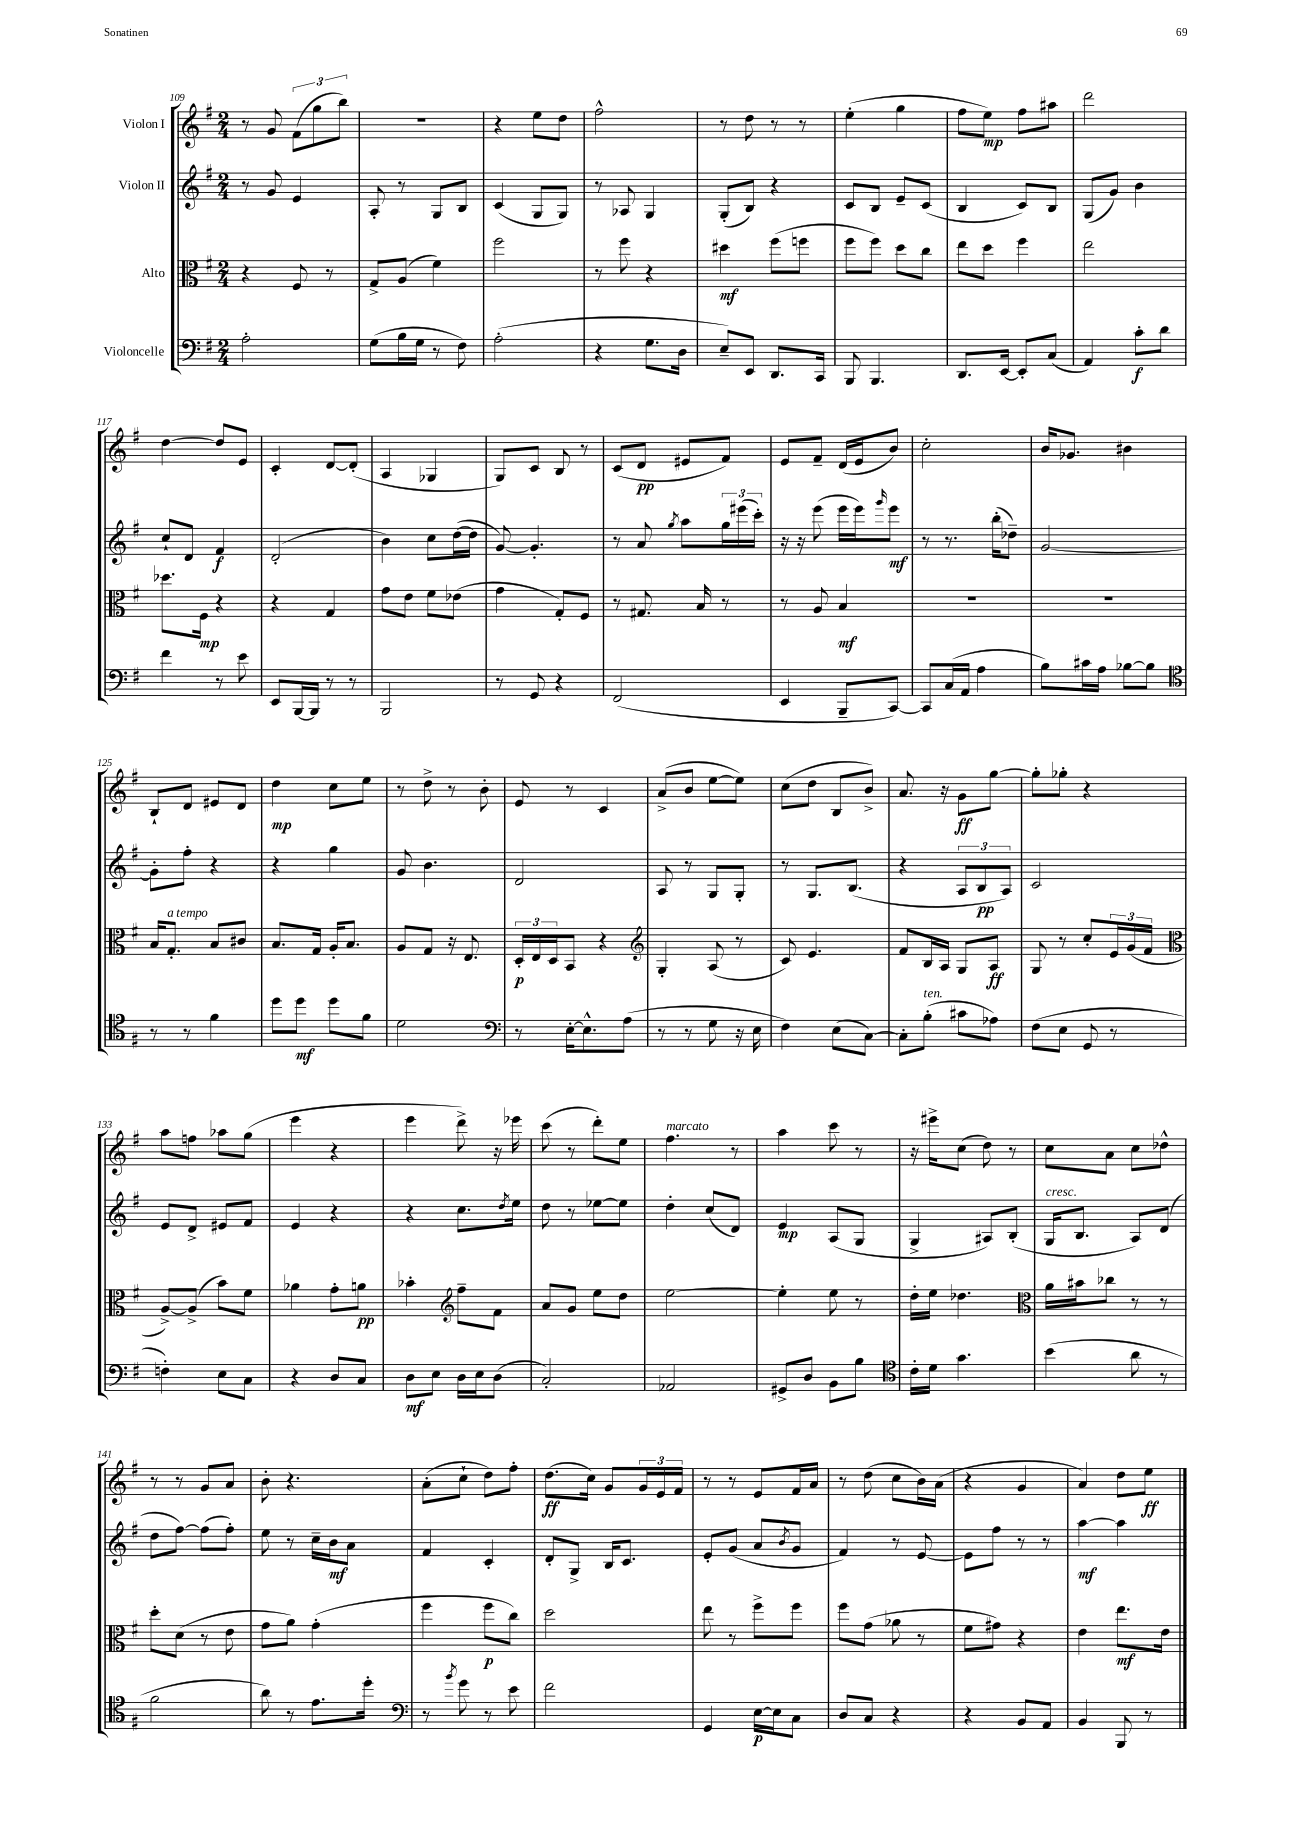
<<
\new StaffGroup <<
\new Staff = "s0" \with { instrumentName = "Violon I" } {
    \clef treble \key g \major \numericTimeSignature \time 2/4
    r8 g'8 \tuplet 3/2 { fis'8( g''8 b''8) } |
    r2 |
    r4 e''8 d''8 |
    fis''2-^ |
    r8 d''8 r8 r8 |
    e''4-.( g''4 |
    fis''8 e''8\mp) fis''8 ais''8 |
    d'''2 |
    d''4~ d''8 e'8 |
    c'4-. d'8~ d'8-.( |
    a4 ges4 |
    g8) c'8 b8 r8 |
    c'8( d'8\pp eis'8 fis'8) |
    e'8 fis'8-- d'16( e'16 b'8) |
    c''2-. |
    b'16 ges'8. bis'4 |
    b8-! d'8 eis'8 d'8 |
    d''4\mp c''8 e''8 |
    r8 d''8-> r8 b'8-. |
    e'8 r8 c'4 |
    a'8->( b'8 e''8~ e''8) |
    c''8( d''8 b8 b'8->) |
    a'8. r16 g'8\ff g''8~ |
    g''8-. ges''8-. r4 |
    a''8 f''8 aes''8 g''8( |
    e'''4 r4 |
    e'''4 d'''8->) r16 ees'''16 |
    c'''8( r8 d'''8-.) e''8 |
    fis''4.^\markup { \italic "marcato" } r8 |
    a''4 c'''8 r8 |
    r16 eis'''16-> c''8( d''8) r8 |
    c''8 a'8 c''8 des''8-^ |
    r8 r8 g'8 a'8 |
    b'8-. r4. |
    a'8-.( c''8-! d''8) fis''8-. |
    d''8.\ff( c''16) g'8 \tuplet 3/2 { g'16 e'16 fis'16 } |
    r8 r8 e'8 fis'16 a'16 |
    r8 d''8( c''8 b'16) a'16( |
    r4 g'4 |
    a'4) d''8 e''8\ff \bar "|." |
}
\new Staff = "s1" \with { instrumentName = "Violon II" } {
    \clef treble \key g \major \numericTimeSignature \time 2/4
    r8 g'8 e'4 |
    a8-. r8 g8 b8 |
    c'4( g8 g8) |
    r8 aes8 g4 |
    g8-.( b8) r4 |
    c'8 b8 e'8-- c'8( |
    b4 c'8) b8 |
    g8( g'8) b'4 |
    c''8-! d'8 fis'4\f |
    d'2-.( |
    b'4) c''8 d''16~( d''16 |
    g'8~) g'4.-. |
    r8 a'8 \acciaccatura { g''8 } a''8 \tuplet 3/2 { g''16 eis'''16( c'''16-.) } |
    r16 r16 e'''8( e'''16 e'''16) \grace { g'''16 } e'''8\mf |
    r8 r8. b''16-.( des''8--) |
    g'2~ |
    g'8-. fis''8-. r4 |
    r4 g''4 |
    g'8 b'4. |
    d'2 |
    a8 r8 g8 g8-. |
    r8 g8. b8.( |
    r4 \tuplet 3/2 { a8 b8\pp a8) } |
    c'2 |
    e'8 d'8-> eis'8 fis'8 |
    e'4 r4 |
    r4 c''8. \acciaccatura { d''8 } e''16 |
    d''8 r8 ees''8~ ees''8 |
    d''4-. c''8( d'8) |
    e'4\mp a8( g8 |
    g4-> ais8) b8-.( |
    g16^\markup { \italic "cresc." } b8. a8) d'8( |
    d''8 fis''8~) fis''8( fis''8-.) |
    e''8 r8 c''16-- b'16\mf a'8 |
    fis'4 c'4-. |
    d'8-. g8-> b16 c'8. |
    e'8-. g'8( a'8 \acciaccatura { b'8 } g'8 |
    fis'4) r8 e'8~ |
    e'8 fis''8 r8 r8 |
    a''4~\mf a''4 \bar "|." |
}
\new Staff = "s2" \with { instrumentName = "Alto" } {
    \clef alto \key g \major \numericTimeSignature \time 2/4
    r4 fis8 r8 |
    g8-> a8( fis'4) |
    fis''2 |
    r8 fis''8 r4 |
    dis''4\mf fis''8( f''8 |
    fis''8 fis''8) d''8 c''8 |
    e''8 d''8 fis''4 |
    e''2 |
    des''8. fis16\mp r4 |
    r4 g4 |
    g'8 e'8 fis'8 ees'8( |
    g'4 g8-.) fis8 |
    r8 gis8. b16 r8 |
    r8 a8 b4\mf |
    R2 |
    R2 |
    b16 g8.-.^\markup { \italic "a tempo" } b8 cis'8 |
    b8. g16 a16-. b8. |
    a8 g8 r16 e8. |
    \tuplet 3/2 { d16-.\p e16 d16 } b,8 r4 |
    \clef treble g4-. a8( r8 |
    c'8) e'4. |
    fis'8 b16 a16 g8 a8\ff |
    g8 r8 c''8-. \tuplet 3/2 { e'16 g'16( fis'16 } |
    \clef alto a8~->) a8->( b'8) fis'8 |
    aes'4 g'8-. a'8\pp |
    bes'4-. \clef treble fis''8-- fis'8 |
    a'8 g'8 e''8 d''8 |
    e''2~ |
    e''4-. e''8 r8 |
    d''16-. e''16 des''4. |
    \clef alto a'16 bis'16 ces''8 r8 r8 |
    d''8-. d'8( r8 e'8 |
    g'8 a'8) g'4-.( |
    fis''4 fis''8\p c''8) |
    d''2 |
    e''8 r8 fis''8-> fis''8 |
    fis''8 g'8( aes'8 r8 |
    fis'8 gis'8) r4 |
    e'4 e''8.\mf e'16 \bar "|." |
}
\new Staff = "s3" \with { instrumentName = "Violoncelle" } {
    \clef bass \key g \major \numericTimeSignature \time 2/4
    a2-. |
    g8( b16 g16 r8 fis8) |
    a2-.( |
    r4 g8. d16 |
    e8--) e,8 d,8. c,16 |
    b,,8 b,,4. |
    d,8. e,16~ e,8-. c8( |
    a,4) c'8-.\f d'8 |
    fis'4 r8 e'8 |
    e,8 b,,16~ b,,16 r8 r8 |
    b,,2 |
    r8 g,8 r4 |
    fis,2( |
    e,4 b,,8-- c,8~) |
    c,8 c16( a,16 a4 |
    b8) cis'16 a16 bes8~ bes8 |
    \clef tenor r8 r8 fis'4 |
    d''8 d''8\mf d''8 fis'8 |
    d'2 |
    \clef bass r8 e16~-. e8.-^ a8( |
    r8 r8 g8 r16 e16 |
    fis4) e8( c8~) |
    c8-. b8-.^\markup { \italic "ten." }( cis'8 aes8) |
    fis8( e8 g,8 r8 |
    f4-.) e8 c8 |
    r4 d8 c8 |
    d8\mf e8 d16 e16 d8( |
    c2-.) |
    aes,2 |
    gis,8-> d8 b,8 b8 |
    \clef tenor c'16-. d'16 g'4. |
    b'4( a'8 r8 |
    fis'2 |
    a'8) r8 e'8. d''16-. |
    \clef bass r8 \acciaccatura { b'8 } g'8 r8 e'8 |
    fis'2 |
    g,4 e16~\p e16 c8 |
    d8 c8 r4 |
    r4 b,8 a,8 |
    b,4 b,,8 r8 \bar "|." |
}
>>
>>
\layout { \context { \Score currentBarNumber = #109 } }
